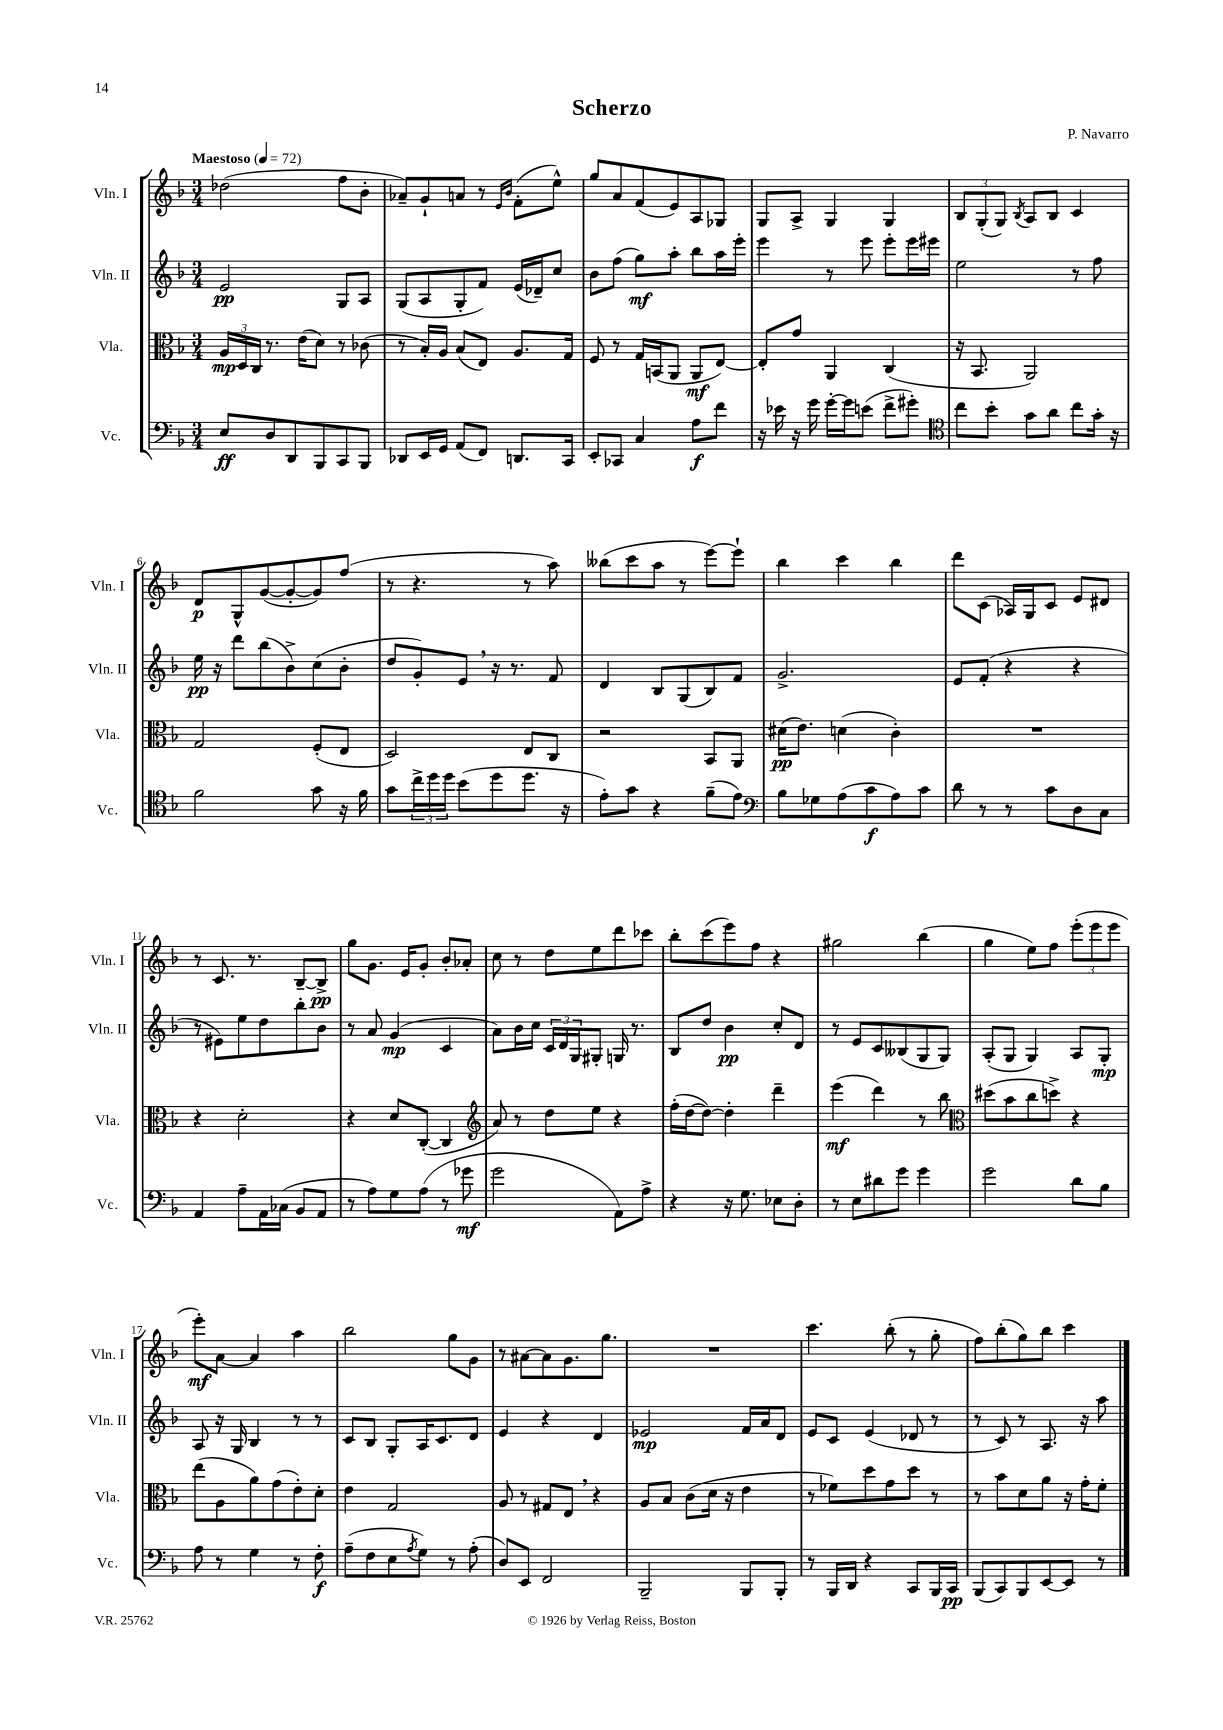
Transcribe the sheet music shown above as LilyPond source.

\header { title = "Scherzo" composer = "P. Navarro" }
<<
\new StaffGroup <<
\new Staff = "s0" \with { instrumentName = "Vln. I" shortInstrumentName = "Vln. I" } {
    \clef treble \key f \major \numericTimeSignature \time 3/4 \tempo "Maestoso" 4 = 72
    des''2( f''8 bes'8-. |
    aes'8--) g'8-! a'8 r8 \grace { e'16 bes'16 } f'8-.( e''8-^) |
    g''8 a'8 f'8( e'8) a8 ges8 |
    g8 a8-> g4 g4 |
    \tuplet 3/2 { bes8 g8-.( g8) } \acciaccatura { bes8 } a8 bes8 c'4 |
    d'8\p g8-^ g'8~( g'8~-. g'8) f''8( |
    r8 r4. r8 a''8) |
    beses''8( c'''8 a''8 r8 e'''8~) e'''8-! |
    bes''4 c'''4 bes''4 |
    d'''8 c'8( aes16) g16 c'8 e'8 dis'8 |
    r8 c'8. r8. bes8~-- bes8->\pp |
    g''8 g'8. e'16 g'8-. bes'8-. aes'8-. |
    c''8 r8 d''8 e''8 d'''8 ces'''8 |
    bes''8-. c'''8( e'''8) f''8 r4 |
    gis''2 bes''4( |
    g''4 e''8) f''8 \tuplet 3/2 { e'''8-.( e'''8 e'''8 } |
    e'''8-.\mf) a'8~ a'4 a''4 |
    bes''2 g''8 g'8 |
    r8 ais'8~ ais'8 g'8. g''8. |
    R2. |
    c'''4. bes''8-.( r8 g''8-. |
    f''8) bes''8-.( g''8) bes''8 c'''4 \bar "|." |
}
\new Staff = "s1" \with { instrumentName = "Vln. II" shortInstrumentName = "Vln. II" } {
    \clef treble \key f \major \numericTimeSignature \time 3/4
    e'2\pp g8 a8 |
    g8( a8 g8-. f'8) e'16( des'16--) c''8 |
    bes'8 f''8( g''8\mf) a''8-. bes''8 a''16 e'''16-. |
    e'''4 r8 e'''8 e'''8-. e'''16 eis'''16 |
    e''2 r8 f''8 |
    e''16\pp r16 d'''8 bes''8( bes'8->) c''8( bes'8-. |
    d''8 g'8-.) e'8 \breathe r16 r8. f'8 |
    d'4 bes8 g8( bes8) f'8 |
    g'2.-> |
    e'8 f'8-.( r4 r4 |
    r8 eis'8) e''8 d''8 bes''8-. bes'8 |
    r8 a'8 g'4\mp( c'4 |
    a'8) bes'16 c''16 \tuplet 3/2 { c'16 d'16 g16 } gis8-. g16 r8. |
    bes8 d''8 bes'4\pp c''8-. d'8 |
    r8 e'8 c'8 beses8( g8 g8) |
    a8-.( g8 g4) a8 g8-.\mp |
    a8 r16 g16 bes4 r8 r8 |
    c'8 bes8 g8-. a16 c'8. d'8 |
    e'4 r4 d'4 |
    ees'2\mp f'16 a'16 d'8 |
    e'8 c'8 e'4( des'8 r8 |
    r8 c'8) r8 a8. r16 a''8 \bar "|." |
}
\new Staff = "s2" \with { instrumentName = "Vla." shortInstrumentName = "Vla." } {
    \clef alto \key f \major \numericTimeSignature \time 3/4
    \tuplet 3/2 { a16\mp d16 c16 } r8. e'16( d'8) r8 ces'8( |
    r8 bes16-.) a16 bes8( e8) a8. g16 |
    f8 r8 g16 b,16( a,8 a,8\mf e8~) |
    e8-. g'8 a,4 c4( |
    r16 bes,8. a,2) |
    g2 f8-.( e8 |
    d2) e8 c8 |
    r2 bes,8 a,8 |
    dis'16\pp( e'8.) d'4( c'4-.) |
    R2. |
    r4 d'2-. |
    r4 d'8 c8~-.( c4 |
    \clef treble a'8) r8 d''8 e''8 r4 |
    f''16-.( d''16~ d''8~) d''4-. d'''4-- |
    e'''4\mf( d'''4) r8 bes''8 |
    \clef alto dis''8( bes'8 c''8 d''8->) r4 |
    e''8( a8 a'8) g'8( e'8-.) d'8-. |
    e'4 g2 |
    a8 r8 gis8 e8 \breathe r4 |
    a8 bes8 c'8( d'16 r16 e'4 |
    r8 fes'8) d''8 g'8 d''8 r8 |
    r8 bes'8 d'8 a'8 r16 g'16-. f'8-. \bar "|." |
}
\new Staff = "s3" \with { instrumentName = "Vc." shortInstrumentName = "Vc." } {
    \clef bass \key f \major \numericTimeSignature \time 3/4
    e8\ff d8 d,8 bes,,8 c,8 bes,,8 |
    des,8 e,16 g,16 a,8( f,8) d,8. c,16 |
    e,8-. ces,8 c4 a8\f f'8 |
    r16 ees'16 r16 g'16 g'16~-. g'16 e'8( f'8-> gis'8-.) |
    \clef tenor c''8 bes'8-. g'8 a'8 c''8 g'16-. r16 |
    f'2 g'8 r16 f'16 |
    g'8 \tuplet 3/2 { c''16-> d''16 d''16 } bes'8( d''8 d''8. r16 |
    e'8-.) g'8 r4 f'8--( e'8) |
    \clef bass bes8 ges8 a8( c'8\f a8) c'8 |
    d'8 r8 r8 c'8 d8 c8 |
    a,4 a8-- a,16 ces16( bes,8 a,8 |
    r8 a8) g8 a8( r8 ges'8\mf |
    g'2 a,8) a8-> |
    r4 r16 g8. ees8 d8-. |
    r8 e8 dis'8 g'8 g'4 |
    g'2 d'8 bes8 |
    a8 r8 g4 r8 f8-.\f |
    a8--( f8 e8 \acciaccatura { a8 } g8) r8 a8-.( |
    d8) e,8 f,2 |
    bes,,2-- bes,,8 bes,,8-. |
    r8 bes,,16 d,16 r4 c,8 bes,,16 c,16\pp |
    bes,,8( c,8) bes,,8 e,8~ e,8 r8 \bar "|." |
}
>>
>>
